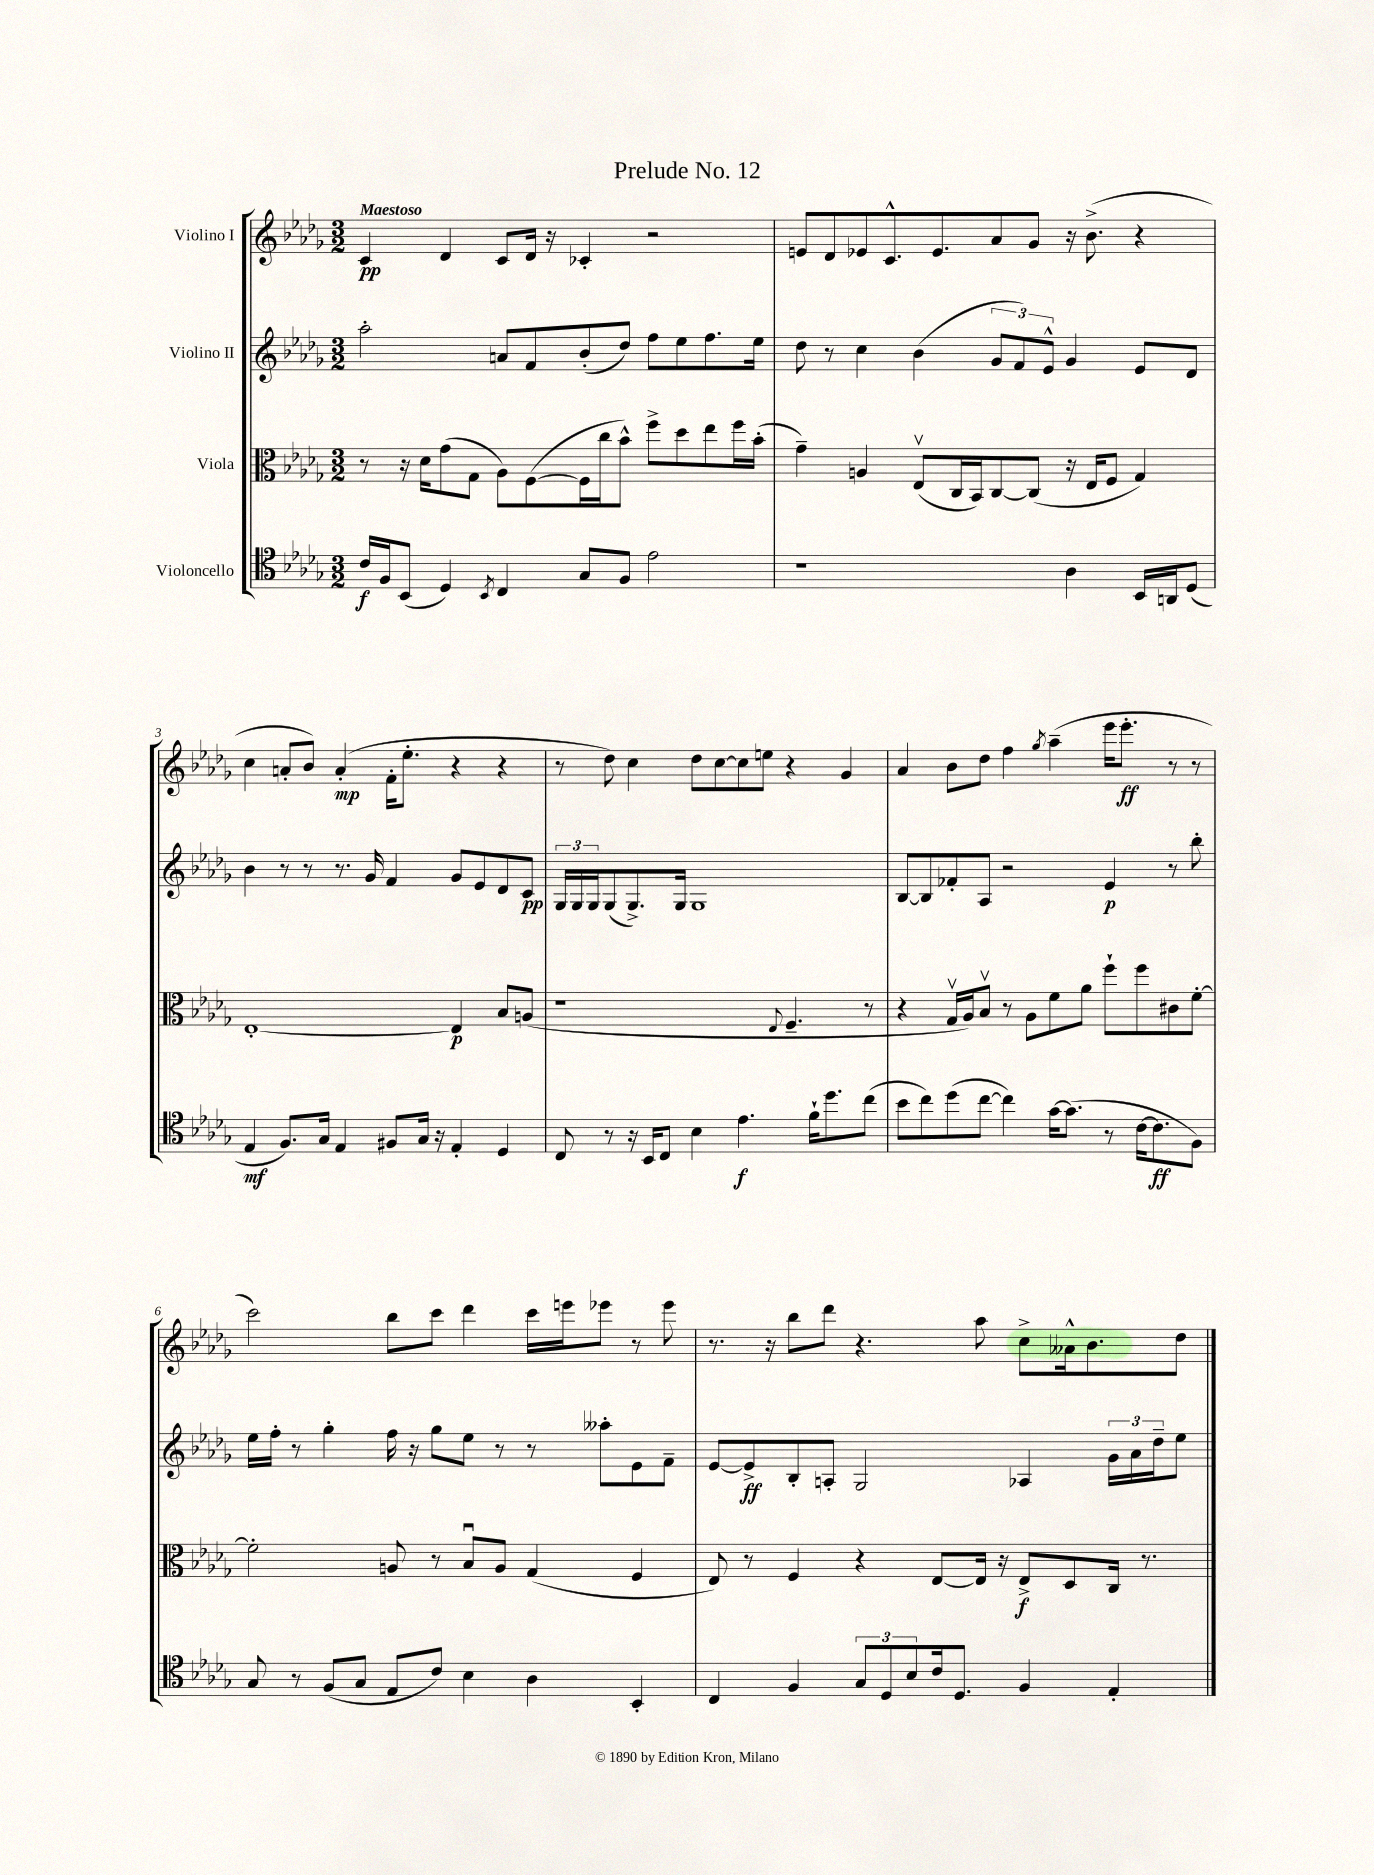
\header { title = "Prelude No. 12" }
<<
\new StaffGroup <<
\new Staff = "s0" \with { instrumentName = "Violino I" } {
    \clef treble \key des \major \numericTimeSignature \time 3/2 \tempo "Maestoso"
    c'4\pp des'4 c'8 des'16 r16 ces'4-. r2 |
    e'8 des'8 ees'8 c'8.-^ ees'8. aes'8 ges'8 r16 bes'8.->( r4 |
    c''4 a'8-. bes'8) a'4-.\mp( f'16-. ees''8.-. r4 r4 |
    r8 des''8) c''4 des''8 c''8~ c''8 e''8 r4 ges'4 |
    aes'4 bes'8 des''8 f''4 \acciaccatura { ges''8 } aes''4--( ees'''16 ees'''8.-.\ff r8 r8 |
    c'''2) bes''8 c'''8 des'''4 c'''16 e'''16 ees'''8 r8 ees'''8 |
    r8. r16 bes''8 des'''8 r4. aes''8 c''8-> aeses'16-^ bes'8. des''8 \bar "|." |
}
\new Staff = "s1" \with { instrumentName = "Violino II" } {
    \clef treble \key des \major \numericTimeSignature \time 3/2
    aes''2-. a'8 f'8 bes'8-.( des''8) f''8 ees''8 f''8. ees''16 |
    des''8 r8 c''4 bes'4( \tuplet 3/2 { ges'8 f'8) ees'8-^ } ges'4 ees'8 des'8 |
    bes'4 r8 r8 r8. ges'16 f'4 ges'8 ees'8 des'8 c'8\pp |
    \tuplet 3/2 { ges16 ges16 ges16 } ges8( ges8.->) ges16 ges1 |
    bes8~ bes8 fes'8-. aes8 r2 ees'4\p r8 bes''8-. |
    ees''16 f''16-. r8 ges''4-. f''16 r16 ges''8 ees''8 r8 r8 aeses''8-. ees'8 f'8-- |
    ees'8~ ees'8->\ff bes8-. a8-. ges2 aes4 \tuplet 3/2 { ges'16 aes'16 des''16-- } ees''8 \bar "|." |
}
\new Staff = "s2" \with { instrumentName = "Viola" } {
    \clef alto \key des \major \numericTimeSignature \time 3/2
    r8 r16 des'16 ges'8( ges8 aes8) f8~( f16 c''16 bes'8-^) f''8-> des''8 ees''8 f''16 bes'16-.( |
    ges'4--) a4 ees8\upbow( c16 bes,16) c8~ c8( r16 ees16 f8 ges4) |
    ees1~-. ees4\p bes8 a8( |
    r1 \appoggiatura { ees8 } f4.-- r8 |
    r4 ges16\upbow aes16) bes8\upbow r8 aes8 f'8 aes'8 f''8-! f''8 cis'8 f'8~-. |
    f'2-. a8 r8 bes8\downbow a8 ges4( f4 |
    ees8) r8 f4 r4 ees8~ ees16 r16 ees8->\f des8 c16 r8. \bar "|." |
}
\new Staff = "s3" \with { instrumentName = "Violoncello" } {
    \clef tenor \key des \major \numericTimeSignature \time 3/2
    c'16\f f16 bes,8( des4) \acciaccatura { bes,8 } c4 ges8 f8 ees'2 |
    r1 aes4 bes,16 a,16 des8( |
    ees4\mf f8.) ges16 ees4 fis8 ges16 r16 ees4-. des4 |
    c8 r8 r16 bes,16 c8 bes4 ees'4.\f f'16-! des''8. c''8( |
    bes'8 c''8) des''8( c''8~ c''4) ges'16~ ges'8.( r8 c'16~ c'8.\ff f8) |
    ges8 r8 f8( ges8 ees8 c'8) bes4 aes4 bes,4-. |
    c4 f4 \tuplet 3/2 { ges8 des8 bes8 } c'16 des8. f4 ees4-. \bar "|." |
}
>>
>>
